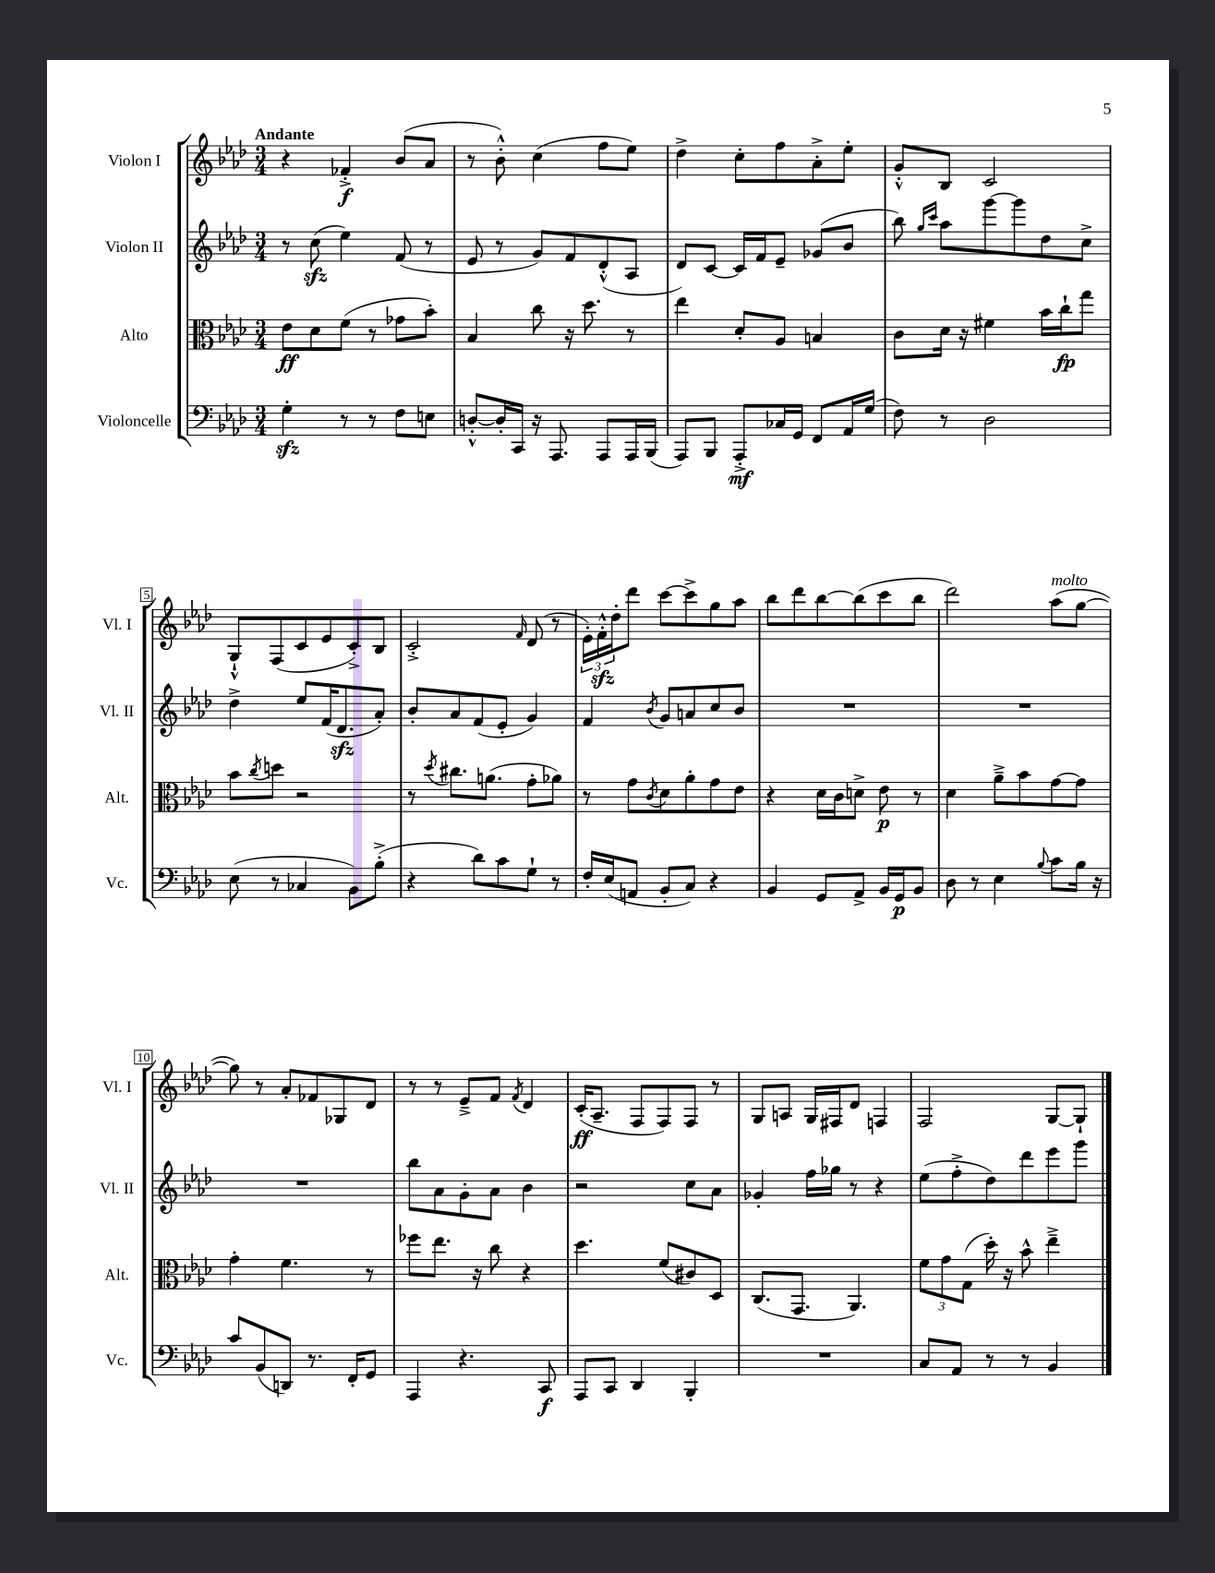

**kern	**dynam	**kern	**dynam	**kern	**kern	**dynam
*part4	*part4	*part3	*part3	*part2	*part1	*part1
*staff4	*staff4	*staff3	*staff3	*staff2	*staff1	*staff1
*I"Violoncelle	*	*I"Alto	*	*I"Violon II	*I"Violon I	*
*I'Vc.	*	*I'Alt.	*	*I'Vl. II	*I'Vl. I	*
*clefF4	*	*clefC3	*	*clefG2	*clefG2	*
*k[b-e-a-d-]	*	*k[b-e-a-d-]	*	*k[b-e-a-d-]	*k[b-e-a-d-]	*
*M3/4	*	*M3/4	*	*M3/4	*M3/4	*
=1	=1	=1	=1	=1	=1	=1
!	!	!	!	!	!LO:TX:a:B:t=Andante	!
4Gzz'\	.	8e-\L	ff	8r	4r	.
.	.	8d-\	.	(8cczz\	.	.
8r	.	(8f\J	.	4ee-\)	4f-X'^/	f
8r	.	8r	.	.	.	.
8F\L	.	8g-X\L	.	(8f/	(8b-/L	.
8En\J	.	8b-'\J)	.	8r	8a-/J	.
=2	=2	=2	=2	=2	=2	=2
[8Dn'^^/L	.	4B-/	.	8e-/	8r	.
16D'/L]	.	.	.	8r	8b-'^^\)	.
16CC/JJ	.	.	.	.	.	.
16r	.	8cc\	.	8g/L)	(4cc\	.
8.AAA-/	.	.	.	.	.	.
.	.	16r	.	8f/	.	.
.	.	8.dd-\	.	.	.	.
8AAA-/L	.	.	.	(8d-'^^/	8ff\L	.
16AAA-/L	.	8r	.	8A-/J	8ee-\J)	.
(16BBB-/JJ	.	.	.	.	.	.
=3	=3	=3	=3	=3	=3	=3
8AAA-/L)	.	4ee-\	.	8d-/L)	4dd-^\	.
8BBB-/J	.	.	.	[8c/J	.	.
8AAA-'^/L	mf	8d-'/L	.	16c/LL]	8cc'\L	.
.	.	.	.	16f/J	.	.
16C-X/L	.	8A-/J	.	8e-~/J	8ff\	.
16GG/JJ	.	.	.	.	.	.
8FF/L	.	4Bn/	.	(8g-X/L	8a-'^\	.
16AA-/L	.	.	.	8b-/J	8ee-'\J	.
(16G/JJ	.	.	.	.	.	.
=4	=4	=4	=4	=4	=4	=4
8F\)	.	8c\L	.	8bb-\)	8g'^^/L	.
.	.	.	.	16qqgg/LL	.	.
.	.	.	.	16qqccc/JJ	.	.
8r	.	16d-\Jk	.	8aa-\L	8B-/J	.
.	.	16r	.	.	.	.
2D-\	.	4f#X\	.	[8ggg\	2c/	.
.	.	.	.	8ggg\]	.	.
.	.	16b-\LL	.	8dd-\	.	.
.	.	16cc`\J	fp	.	.	.
.	.	8gg\J	.	8cc^\J	.	.
!!LO:LB:g=z
=5	=5	=5	=5	=5	=5	=5
(8E-\	.	8b-\L	.	4dd-^\	8G`^^/L	.
.	.	8qcc/	.	.	.	.
8r	.	8ddn\J	.	.	(8F/	.
4C-X/	.	2r	.	8ee-/L	8c/	.
.	.	.	.	(16f/K	8e-/	.
.	.	.	.	8.d-zz/	.	.
8BB-\L)	.	.	.	.	8c'^/)	.
(8B-'^\J	.	.	.	8a-'/J)	8B-/J	.
=6	=6	=6	=6	=6	=6	=6
4r	.	8r	.	8b-'/L	2c'^/	.
.	.	8qdd-/	.	.	.	.
.	.	8.cc#X\L	.	8a-/	.	.
8d-\L)	.	.	.	(8f/	.	.
.	.	(8.an\J	.	.	.	.
8c\	.	.	.	8e-'/J	.	.
.	.	.	.	.	16qqf/	.
8G`\J	.	8g'\L	.	4g/)	(8d-/	.
8r	.	8a-X\J)	.	.	8r	.
=7	=7	=7	=7	=7	=7	=7
16F'/LL	.	8r	.	4f/	24e-'\LL)	.
.	.	.	.	.	24fzz'^^\	.
(16E-/J	.	.	.	.	.	.
.	.	.	.	.	24dd-'\J	.
8AAn/J	.	8g\L	.	.	8ddd-\J	.
.	.	8qc/	.	8qb-/	.	.
8BB-'/L	.	8d-\	.	8g/L	[8ccc\L	.
8C/J)	.	8a-'\	.	8an/	8ccc^\]	.
4r	.	8g\	.	8cc/	8gg\	.
.	.	8e-\J	.	8b-/J	8aa-\J	.
=8	=8	=8	=8	=8	=8	=8
4BB-/	.	4r	.	2.r	8bb-\L	.
.	.	.	.	.	8ddd-\	.
8GG/L	.	16d-\LL	.	.	[8bb-\	.
.	.	16c\J	.	.	.	.
8AA-^/J	.	8dn^\J	.	.	(8bb-\]	.
16BB-/LL	.	8e-\	p	.	8ccc\	.
16GG/J	p	.	.	.	.	.
8BB-/J	.	8r	.	.	8bb-\J	.
=9	=9	=9	=9	=9	=9	=9
8D-\	.	4d-\	.	2.r	2ddd-\)	.
8r	.	.	.	.	.	.
4E-\	.	8a-~^\L	.	.	.	.
.	.	8b-\	.	.	.	.
8qqB-/	.	.	.	.	.	.
!	!	!	!	!	!LO:TX:a:i:t=molto	!
8c\L	.	[8g\	.	.	(8aa-\L	.
16B-\Jk	.	8g\J]	.	.	[8gg\J	.
16r	.	.	.	.	.	.
!!LO:LB:g=z
=10	=10	=10	=10	=10	=10	=10
8c/L	.	4g'\	.	2.r	8gg\])	.
(8BB-/	.	.	.	.	8r	.
8DDn/J)	.	4.f\	.	.	8a-'/L	.
8.r	.	.	.	.	8f-X/	.
.	.	.	.	.	8G-X/	.
16FF'/KL	.	.	.	.	.	.
8GG/J	.	8r	.	.	8d-/J	.
=11	=11	=11	=11	=11	=11	=11
4AAA-/	.	8ff-X\L	.	8bb-\L	8r	.
.	.	8.ee-\J	.	8a-\	8r	.
4.r	.	.	.	8g'\	8e-~^/L	.
.	.	16r	.	.	.	.
.	.	8cc\	.	8a-\J	8f/J	.
.	.	.	.	.	8qf/	.
.	.	4r	.	4b-\	4d-/	.
8CC/	f	.	.	.	.	.
=12	=12	=12	=12	=12	=12	=12
8AAA-/L	.	4.dd-\	.	2r	(16c'/KL	ff
.	.	.	.	.	8.A-~/J	.
8CC/J	.	.	.	.	.	.
4DD-/	.	.	.	.	8F/L	.
.	.	(8f/L	.	.	8F/)	.
4BBB-'/	.	8c#X/)	.	8cc\L	8F/J	.
.	.	8D-/J	.	8a-\J	8r	.
=13	=13	=13	=13	=13	=13	=13
2.r	.	(8.C/L	.	4g-X'/	8G/L	.
.	.	.	.	.	8An/J	.
.	.	8.GG/J	.	.	.	.
.	.	.	.	16ff\LL	16G/LL	.
.	.	.	.	16gg-X\JJ	16F#X/J	.
.	.	4.AA-/)	.	8r	8d-/J	.
.	.	.	.	4r	4Fn/	.
=14	=14	=14	=14	=14	=14	=14
8C/L	.	12f\L	.	(8ee-\L	2F/	.
.	.	12g\	.	.	.	.
8AA-/J	.	.	.	8ff'^\	.	.
.	.	(12G\J	.	.	.	.
8r	.	16dd-'\)	.	8dd-\)	.	.
.	.	16r	.	.	.	.
8r	.	8b-^^\	.	8ddd-\	.	.
4BB-/	.	4ee-~^\	.	8eee-\	[8G/L	.
.	.	.	.	8ggg\J	8G`/J]	.
==	==	==	==	==	==	==
*-	*-	*-	*-	*-	*-	*-
